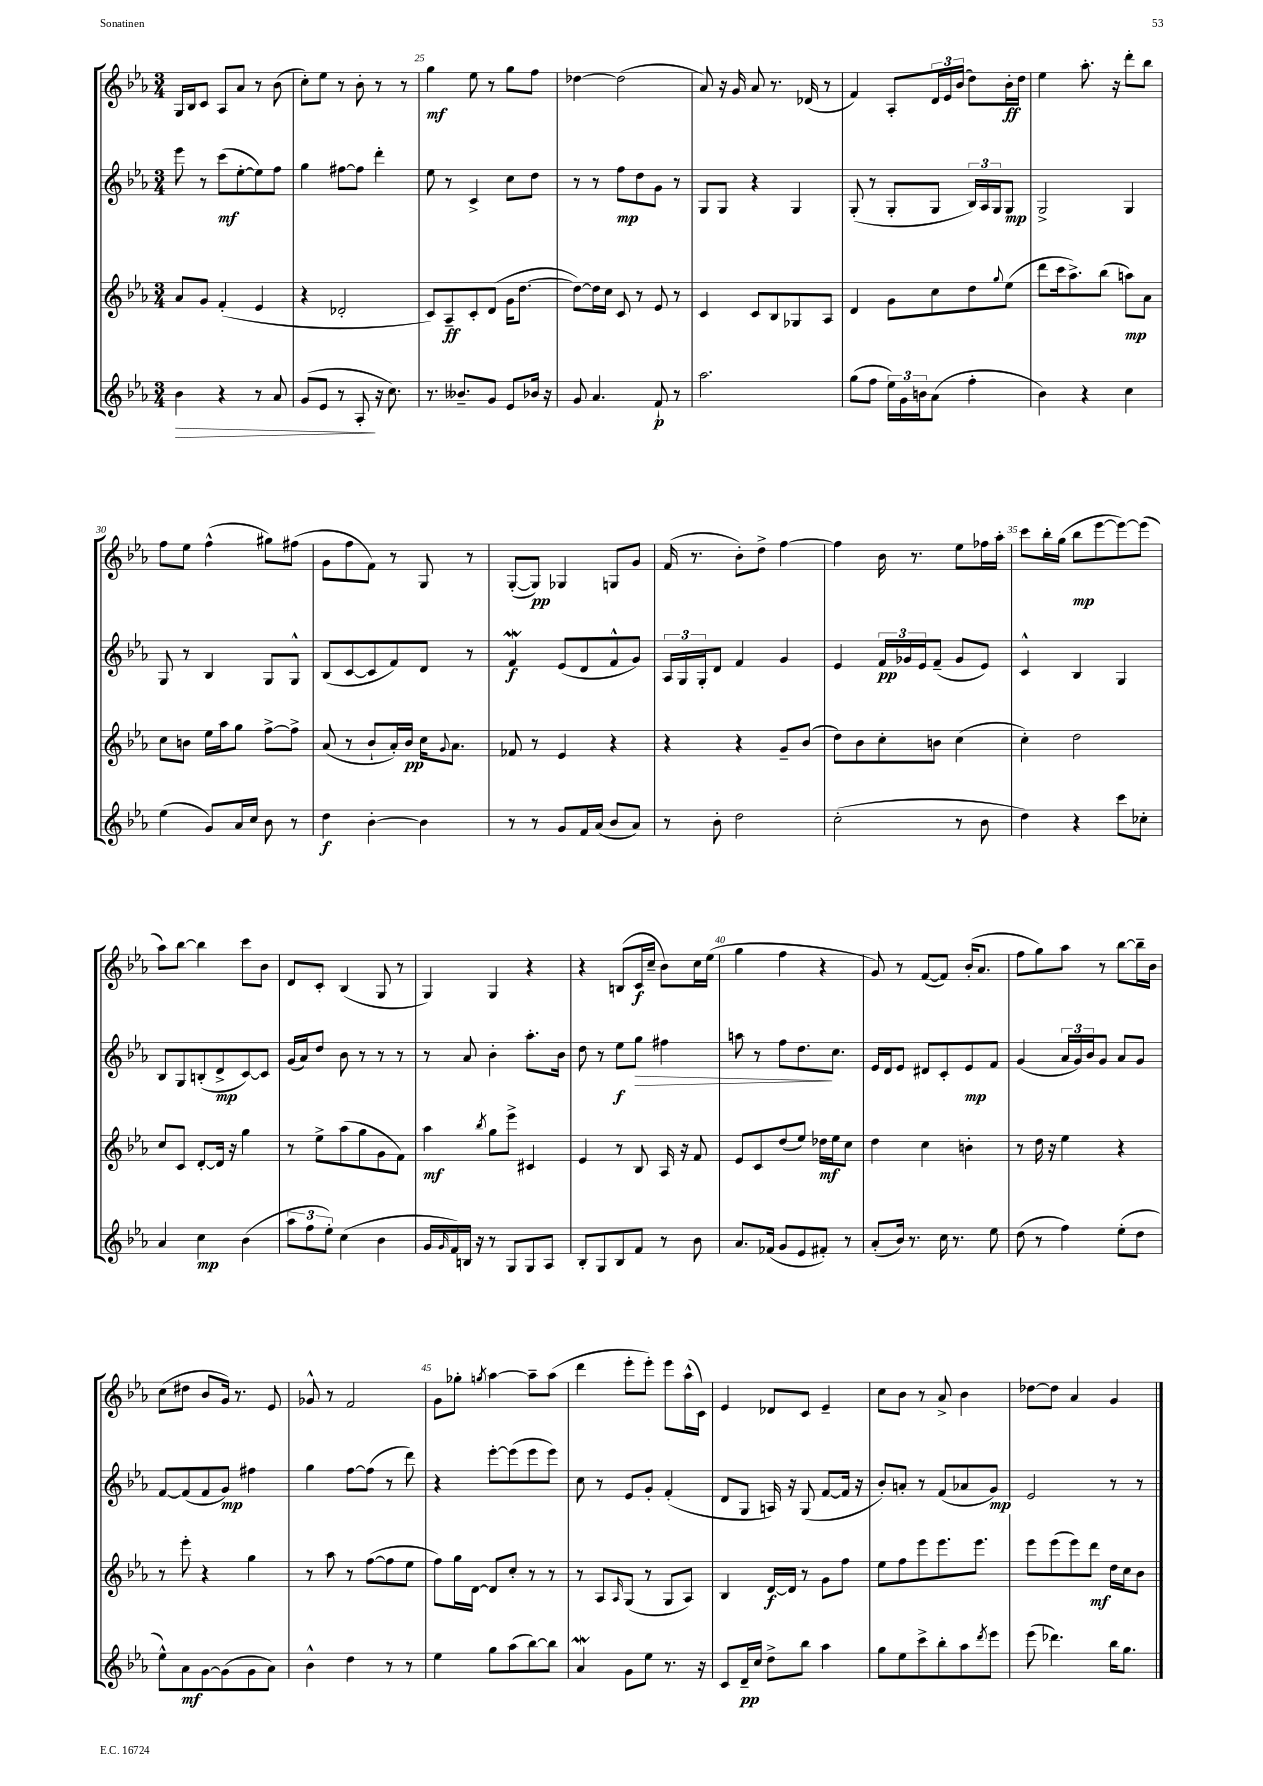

**kern	**kern	**kern	**kern
*staff4	*staff3	*staff2	*staff1
*clefG2	*clefG2	*clefG2	*clefG2
*k[b-e-a-]	*k[b-e-a-]	*k[b-e-a-]	*k[b-e-a-]
*M3/4	*M3/4	*M3/4	*M3/4
4b-	8a-	8eee-	16G
.	.	.	16B-
.	8g	8r	8c
4r	(4f'	(8ccc	8A-
.	.	[8ee-'	8a-
8r	4e-	8ee-])	8r
8a-	.	8ff	(8b-
=	=	=	=
(8g	4r	4gg	8cc')
8e-	.	.	8ee-
8r	2d-'	[8ff#	8r
8A-'	.	8ff#]	8b-'
16r	.	4ddd'	8r
8.cc)	.	.	.
.	.	.	8r
=	=	=	=
8.r	8c)	8ee-	4gg
.	8A-~	8r	.
8.b--~	.	.	.
.	8c'	4c^	8ee-
8g	(8d	.	8r
8e-	16g	8cc	8gg
.	[8.dd	.	.
16b-	.	8dd	8ff
16r	.	.	.
=	=	=	=
8g	8dd_)	8r	[4dd-
4.a-	16dd]	8r	.
.	16cc	.	.
.	8c	8ff	(2dd-]
.	8r	8dd	.
8f`	8e-	8g	.
8r	8r	8r	.
=	=	=	=
2.aa-	4c	8G	8a-)
.	.	8G	16r
.	.	.	16g
.	8c	4r	8a-
.	8B-	.	8.r
.	8G-	4G	.
.	.	.	(16d-
.	8A-	.	8r
=	=	=	=
(8gg	4d	(8G'	4f)
8ff	.	8r	.
24ee-)	8g	8G'	8A-'
24g	.	.	.
24b	.	.	.
(8a-	8cc	8G	24d
.	.	.	24e-
.	.	.	(24b-
4ff'	8dd	24B-)	8dd)
.	.	24A-	.
.	.	24G	.
.	8qqgg	.	.
.	(8ee-	8G	16b-'
.	.	.	16dd
=	=	=	=
4b-)	8ddd	2G^	4ee-
.	16ccc	.	.
.	8.aa-^)	.	.
4r	.	.	8.aa-'
.	(8bb-	.	.
.	.	.	16r
4cc	8aa)	4G	8ddd'
.	8a-	.	8bb-
=	=	=	=
(4ee-	8cc	8G	8ff
.	8b	8r	8ee-
8g)	16ee-	4B-	(4ff^^
.	16aa-	.	.
16a-	8gg	.	.
16cc	.	.	.
8b-	[8ff^	8G	8gg#)
8r	8ff^]	8G^^	(8ff#
=	=	=	=
4dd	(8a-	(8B-	8g
.	8r	[8c	8ff
[4b-'	8b-`	8c]	8f)
.	16a-')	8f)	8r
.	16b-	.	.
4b-]	16cc	8d	8G
.	8qqg	.	.
.	8.a-	.	.
.	.	8r	8r
=	=	=	=
8r	8f-	4f	([8G'
8r	8r	.	8G])
8g	4e-	(8e-	4G-
16f	.	8d	.
(16a-	.	.	.
8b-	4r	8f^^	8G
8a-)	.	8g)	8g
=	=	=	=
8r	4r	24A-	(16f
.	.	24G	.
.	.	.	8.r
.	.	24G'	.
8b-'	.	8d	.
2dd	4r	4f	8b-')
.	.	.	8dd^
.	8g~	4g	[4ff
.	(8b-	.	.
=	=	=	=
(2cc'	8dd)	4e-	4ff]
.	8b-	.	.
.	8cc'	24f	16b-
.	.	24g-	.
.	.	.	8.r
.	.	24e-	.
.	8b	(8f~	.
8r	(4cc	8g-	8ee-
8b-	.	8e-)	16ff-
.	.	.	16aa-'
=	=	=	=
4dd)	4cc')	4c^^	8ccc
.	.	.	16bb-'
.	.	.	(16gg
4r	2dd	4B-	8bb-
.	.	.	[8eee-
8ccc	.	4G	8eee-_)
8cc-'	.	.	(8eee-]
=	=	=	=
4a-	8cc	8B-	8aa-)
.	8c	8G	[8bb-
4cc	[8d'	(8B'	4bb-]
.	16d]	8d^	.
.	16r	.	.
(4b-	4gg	[8c)	8ccc
.	.	8c]	8b-
=	=	=	=
12aa-	8r	(16g	8d
.	.	16a-)	.
12ff	.	.	.
.	8ee-^	8dd	8c'
12ee-')	.	.	.
(4cc	(8aa-	8b-	(4B-
.	8gg	8r	.
4b-	8g	8r	8G
.	8f)	8r	8r
=	=	=	=
16g	4aa-	8r	4G)
16qqg	.	.	.
16f)	.	.	.
16B	.	8a-	.
16r	.	.	.
.	8qbb-	.	.
8r	8gg	4b-'	4G
8G	8eee-^	.	.
8G	4c#	8.aa-'	4r
8A-	.	.	.
.	.	16b-	.
=	=	=	=
8B-'	4e-	8dd	4r
8G	.	8r	.
8B-	8r	8ee-	(8B
8f	8B-	8gg	16c
.	.	.	16cc~
8r	16A-	4ff#	8b-)
.	16r	.	.
8b-	8f	.	16cc
.	.	.	(16ee-
=	=	=	=
8.a-	8e-	8aa	4gg
.	8c	8r	.
(16f-	.	.	.
8g	(8dd	8ff	4ff
8e-	8ee-)	8.dd	.
8f#')	16dd-	.	4r
.	16ee-	8.cc	.
8r	8cc	.	.
=	=	=	=
(8a-'	4dd	16e-	8g)
.	.	16d	.
16b-)	.	8e-	8r
8.r	.	.	.
.	4cc	8d#	([8f
16cc	.	8c'	8f])
8.r	.	.	.
.	4b'	8e-	(16b-'
.	.	.	8.a-
8ee-	.	8f	.
=	=	=	=
(8dd	8r	(4g	8ff
8r	16dd	.	8gg)
.	16r	.	.
4ff)	4ee-	24a-	8aa-
.	.	24g)	.
.	.	24b-	.
.	.	8g	8r
(8ee-'	4r	8a-	[8bb-
8dd	.	8g	16bb-~]
.	.	.	16b-
=	=	=	=
8ee-^^)	8r	[8f	(8cc
8a-	8eee-'	(8f]	8dd#
[8g	4r	8f	8b-
(8g]	.	8g)	16g)
.	.	.	8.r
8g	4gg	4ff#	.
8a-)	.	.	8e-
=	=	=	=
4b-^^	8r	4gg	8g-^^
.	8aa-	.	8r
4dd	8r	[8ff	2f
.	([8ff	(8ff]	.
8r	8ff]	8r	.
8r	8ee-	8ddd)	.
=	=	=	=
4ee-	8ff)	4r	8g
.	16gg	.	8gg-'
.	[16d	.	.
.	.	.	8qgg
8gg	8d]	[8eee-'	[4aa-
(8aa-	8cc'	(8eee-]	.
[8bb-)	8r	8eee-	8aa-~]
8bb-]	8r	8eee-)	(8aa-
=	=	=	=
4a-	8r	8cc	4ddd
.	8A-	8r	.
.	16qqA-	.	.
8g	(8G	8e-	8eee-'
8ee-	8r	8g'	8eee-')
8.r	8G	(4f'	8eee-
.	8A-)	.	(16aa-^^
16r	.	.	16c)
=	=	=	=
8c	4B-	8d	4e-
16d~	.	8G	.
16cc	.	.	.
8dd^	[16d	16A)	8d-
.	16d]	16r	.
8bb-	8r	(8G	8c
4aa-	8g	[8f	4e-~
.	8ff	16f]	.
.	.	16r	.
=	=	=	=
8gg	8ee-	8b-')	8cc
8ee-	8ff	8a'	8b-
8ccc^	8eee-	8r	8r
8bb-'	8.eee-	(8f	8a-^
8aa-	.	8a-	4b-
.	8.eee-	.	.
8qddd	.	.	.
8eee-	.	8g)	.
=	=	=	=
(8eee-	8eee-	2e-	[8dd-
4.ddd-)	(8eee-	.	8dd-]
.	8eee-)	.	4a-
.	8ddd	.	.
16bb-	16dd	8r	4g
8.gg	16cc	.	.
.	8b-	8r	.
==	==	==	==
*-	*-	*-	*-
